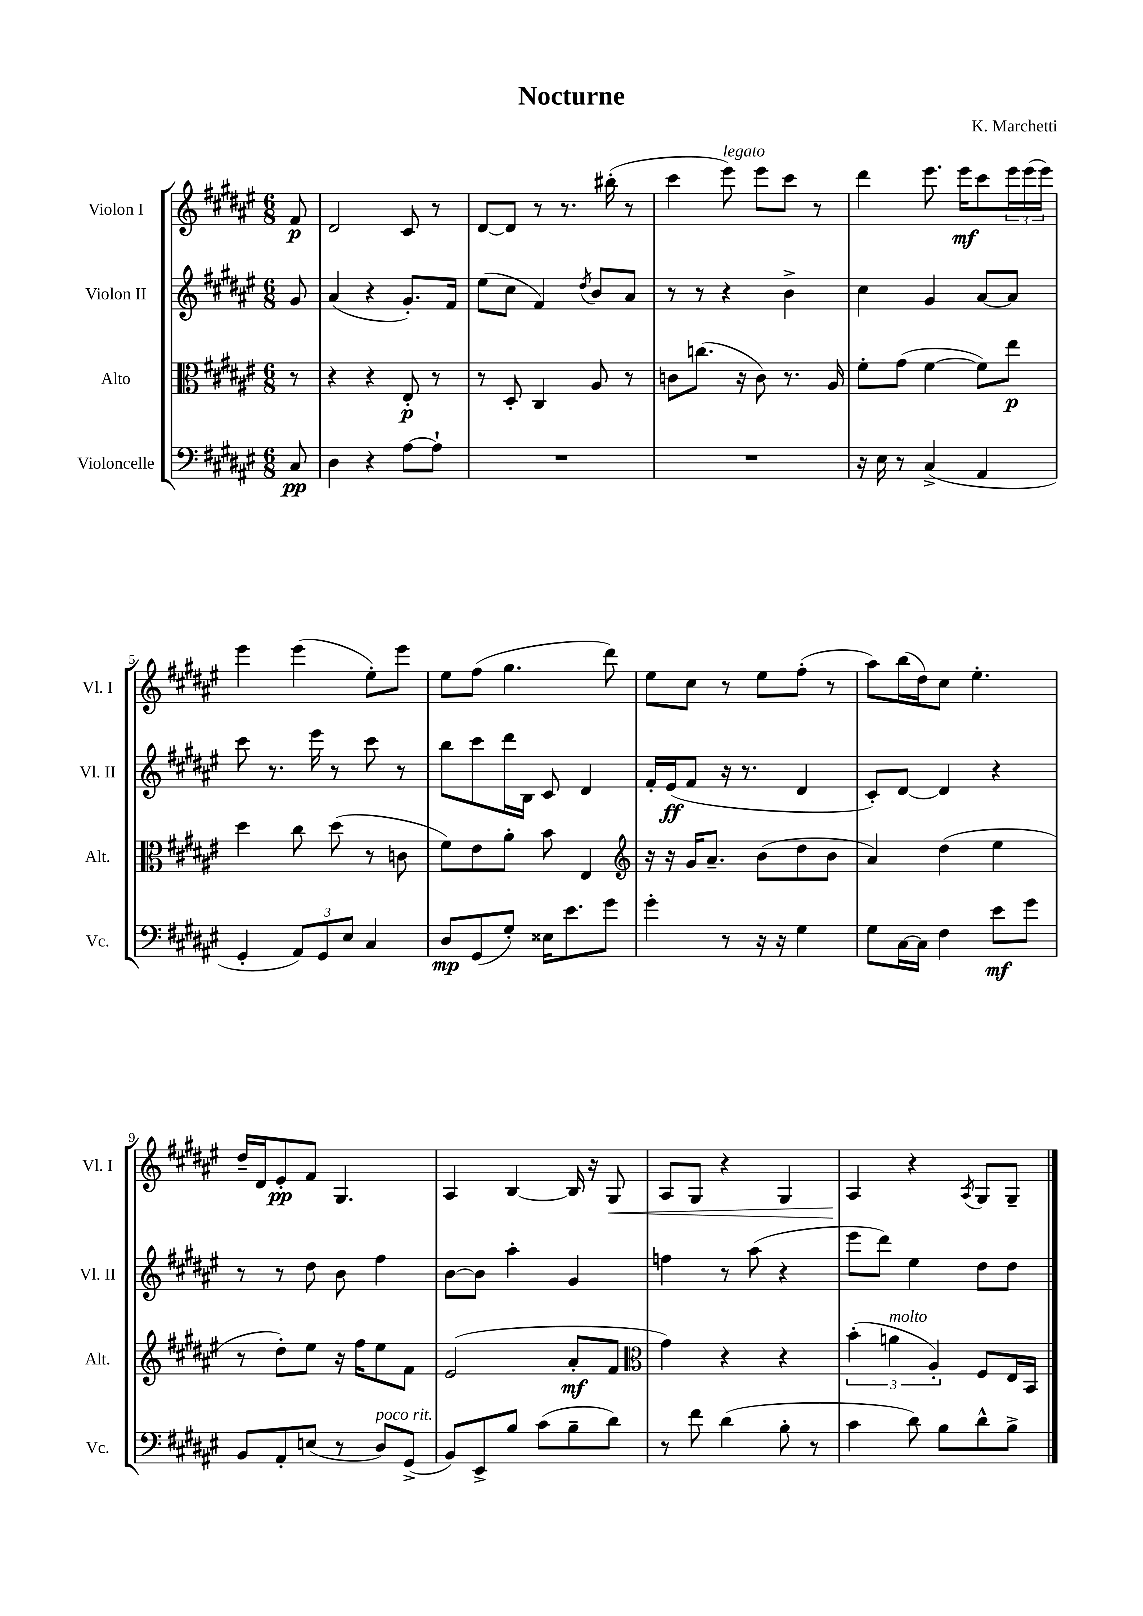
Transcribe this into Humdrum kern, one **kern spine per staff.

**kern	**dynam	**kern	**dynam	**kern	**dynam	**kern	**dynam
*part4	*part4	*part3	*part3	*part2	*part2	*part1	*part1
*staff4	*staff4	*staff3	*staff3	*staff2	*staff2	*staff1	*staff1
*I"Violoncelle	*	*I"Alto	*	*I"Violon II	*	*I"Violon I	*
*I'Vc.	*	*I'Alt.	*	*I'Vl. II	*	*I'Vl. I	*
*clefF4	*	*clefC3	*	*clefG2	*	*clefG2	*
*k[f#c#g#d#a#e#]	*	*k[f#c#g#d#a#e#]	*	*k[f#c#g#d#a#e#]	*	*k[f#c#g#d#a#e#]	*
*M6/8	*	*M6/8	*	*M6/8	*	*M6/8	*
=	=	=	=	=	=	=	=
8C#/	pp	8r	.	8g#/	.	8f#/	p
=1	=1	=1	=1	=1	=1	=1	=1
4D#\	.	4r	.	(4a#/	.	2d#/	.
4r	.	4r	.	4r	.	.	.
[8A#\L	.	8E#'/	p	8.g#'/L)	.	8c#/	.
8A#`\J]	.	8r	.	.	.	8r	.
.	.	.	.	16f#/Jk	.	.	.
=2	=2	=2	=2	=2	=2	=2	=2
2.r	.	8r	.	(8ee#\L	.	[8d#/L	.
.	.	8D#'/	.	8cc#\J	.	8d#/J]	.
.	.	4C#/	.	4f#/)	.	8r	.
.	.	.	.	.	.	8.r	.
.	.	.	.	8qdd#/	.	.	.
.	.	8A#/	.	8b/L	.	.	.
.	.	.	.	.	.	(16bb#X'\	.
.	.	8r	.	8a#/J	.	8r	.
=3	=3	=3	=3	=3	=3	=3	=3
2.r	.	8cn\L	.	8r	.	4ccc#\	.
.	.	(8.ccn\J	.	8r	.	.	.
!	!	!	!	!	!	!LO:TX:a:i:t=legato	!
.	.	.	.	4r	.	8eee#\)	.
.	.	16r	.	.	.	.	.
.	.	8c\)	.	.	.	8eee#\L	.
.	.	8.r	.	4b^\	.	8ccc#\J	.
.	.	.	.	.	.	8r	.
.	.	16A#/	.	.	.	.	.
=4	=4	=4	=4	=4	=4	=4	=4
16r	.	8f#'\L	.	4cc#\	.	4ddd#\	.
16E#\	.	.	.	.	.	.	.
8r	.	(8g#\J	.	.	.	.	.
(4C#^/	.	[4f#\	.	4g#/	.	8.eee#\	.
.	.	.	.	.	.	16eee#\KL	mf
4AA#/	.	8f#\L])	.	[8a#/L	.	8ccc#\	.
.	.	8ee#\J	p	8a#/J]	.	24eee#\L	.
.	.	.	.	.	.	(24eee#\	.
.	.	.	.	.	.	24eee#\JJ)	.
!!LO:LB:g=z
=5	=5	=5	=5	=5	=5	=5	=5
4GG#'/	.	4dd#\	.	8ccc#\	.	4eee#\	.
.	.	.	.	8.r	.	.	.
12AA#/L)	.	8cc#\	.	.	.	(4eee#\	.
.	.	.	.	16eee#\	.	.	.
12GG#/	.	.	.	.	.	.	.
.	.	(8dd#\	.	8r	.	.	.
12E#/J	.	.	.	.	.	.	.
4C#/	.	8r	.	8ccc#\	.	8ee#'\L)	.
.	.	8cn\	.	8r	.	8eee#\J	.
=6	=6	=6	=6	=6	=6	=6	=6
8D#/L	mp	8f#\L)	.	8bb\L	.	8ee#\L	.
(8GG#/	.	8e#\	.	8ccc#\	.	(8ff#\J	.
8G#'/J)	.	8a#'\J	.	16ddd#\L	.	4.gg#\	.
.	.	.	.	16B\JJ	.	.	.
16E##X\KL	.	8b\	.	8c#/	.	.	.
8.e#\	.	.	.	.	.	.	.
.	.	4E#/	.	4d#/	.	.	.
8g#\J	.	.	.	.	.	8ddd#\)	.
=7	=7	=7	=7	=7	=7	=7	=7
*	*	*clefG2	*	*	*	*	*
4g#'\	.	16r	.	16f#'/LL	.	8ee#\L	.
.	.	16r	.	(16e#/J	ff	.	.
.	.	16g#/KL	.	8f#/J	.	8cc#\J	.
.	.	8.a#~/J	.	.	.	.	.
8r	.	.	.	16r	.	8r	.
.	.	.	.	8.r	.	.	.
16r	.	(8b\L	.	.	.	8ee#\L	.
16r	.	.	.	.	.	.	.
4G#\	.	8dd#\	.	4d#/	.	(8ff#'\J	.
.	.	8b\J	.	.	.	8r	.
=8	=8	=8	=8	=8	=8	=8	=8
8G#\L	.	4a#/)	.	8c#'/L)	.	8aa#\L)	.
[16C#\L	.	.	.	[8d#/J	.	(16bb\L	.
16C#\JJ]	.	.	.	.	.	16dd#\J)	.
4F#\	.	(4dd#\	.	4d#/]	.	8cc#\J	.
.	.	.	.	.	.	4.ee#'\	.
8e#\L	mf	4ee#\	.	4r	.	.	.
8g#\J	.	.	.	.	.	.	.
!!LO:LB:g=z
=9	=9	=9	=9	=9	=9	=9	=9
8BB/L	.	8r	.	8r	.	16dd#~/LL	.
.	.	.	.	.	.	16d#/J	.
8AA#'/	.	8dd#'\L)	.	8r	.	8e#'/	pp
(8En/J	.	8ee#\J	.	8dd#\	.	8f#/J	.
8r	.	16r	.	8b\	.	4.G#/	.
.	.	16ff#\KL	.	.	.	.	.
!LO:TX:a:i:t=poco rit.	!	!	!	!	!	!	!
8D#/L)	.	8ee#\	.	4ff#\	.	.	.
(8GG#^/J	.	8f#\J	.	.	.	.	.
=10	=10	=10	=10	=10	=10	=10	=10
8BB/L)	.	(2e#/	.	[8b\L	.	4A#/	.
8EE#^/	.	.	.	8b\J]	.	.	.
8B/J	.	.	.	4aa#'\	.	[4B/	.
(8c#\L	.	.	.	.	.	.	.
8B~\	.	8a#'/L	mf	4g#/	.	16B/]	.
.	.	.	.	.	.	16r	.
!	!	!	!	!	!	!	!LO:HP:b
8d#\J)	.	8f#/J	.	.	.	8G#/	<
=11	=11	=11	=11	=11	=11	=11	=11
*	*	*clefC3	*	*	*	*	*
8r	.	4g#\)	.	4ffn\	.	8A#/L	.
8f#\	.	.	.	.	.	8G#/J	.
(4d#\	.	4r	.	8r	.	4r	.
.	.	.	.	(8aa#\	.	.	.
8B'\	.	4r	.	4r	.	4G#/	.
8r	.	.	.	.	.	.	.
=12	=12	=12	=12	=12	=12	=12	=12
4c#\	.	(6b'\	.	8eee#\L	.	4A#/	.
.	.	.	.	8ddd#\J)	.	.	.
!	!	!LO:TX:a:i:t=molto	!	!	!	!	!
.	.	6an\	.	.	.	.	.
8d#\)	.	.	.	4ee#\	.	4r	[
.	.	6A#'/)	.	.	.	.	.
8B\L	.	.	.	.	.	.	.
.	.	.	.	.	.	8qA#/	.
8d#^^\	.	8F#/L	.	8dd#\L	.	8G#/L	.
8B^\J	.	16E#/L	.	8dd#\J	.	8G#~/J	.
.	.	16BB/JJ	.	.	.	.	.
==	==	==	==	==	==	==	==
*-	*-	*-	*-	*-	*-	*-	*-
